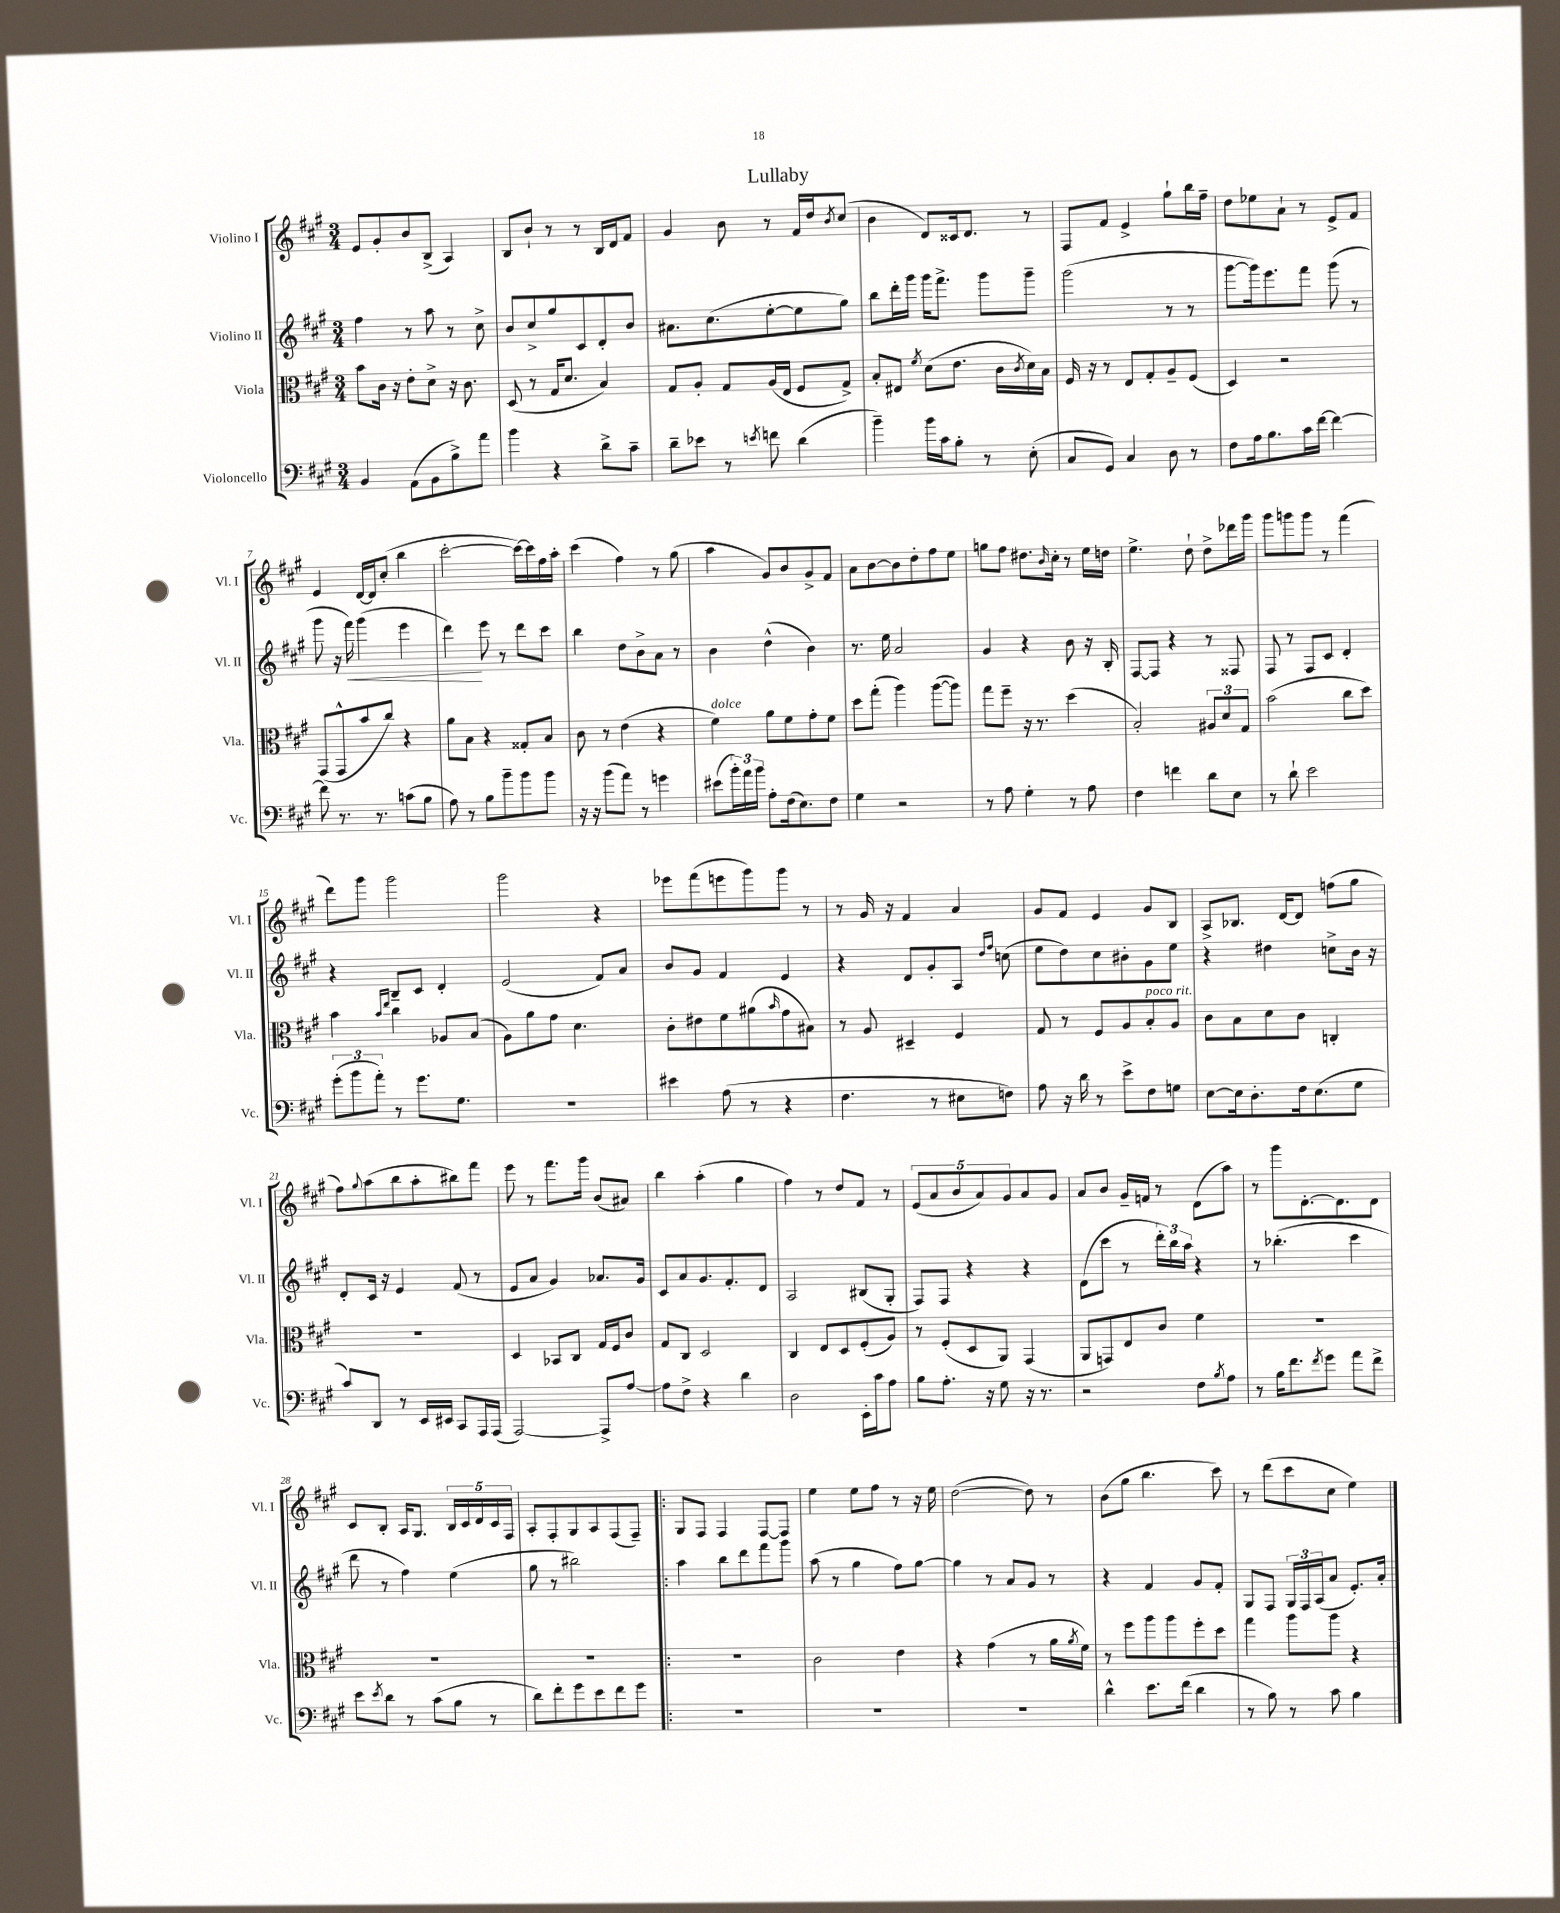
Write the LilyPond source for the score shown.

\header { title = "Lullaby" }
<<
\new StaffGroup <<
\new Staff = "s0" \with { instrumentName = "Violino I" shortInstrumentName = "Vl. I" } {
    \clef treble \key a \major \numericTimeSignature \time 3/4
    e'8 gis'8-. b'8 b8->( a4) |
    b8 b'8-! r8 r8 b16 d'16 fis'8 |
    gis'4 b'8 r8 fis'16 d''16 \acciaccatura { b'8 } cis''8( |
    b'4 d'8) cisis'16 d'8. r8 |
    fis8 fis'8 e'4-> gis''8-! b''16 fis''16-- |
    d''8 ees''8 a'8-! r8 e'8-> fis'8 |
    e'4 d'16~ d'16 cis''8-.( b''4 |
    cis'''2~-. cis'''16~) cis'''16 fis''16 a''16-. |
    cis'''4( fis''4) r8 gis''8( |
    a''4 gis'8) b'8 gis'8-> fis'8 |
    a'8 b'8~ b'8 d''8-. fis''8 e''8 |
    g''8 fis''8 dis''8. \grace { b'16 } cis''16-. r8 e''16 d''16 |
    e''4.-> d''8-! d''8-> des'''16 gis'''16 |
    gis'''8 g'''8 g'''8 r8 fis'''4( |
    d'''8) gis'''8 gis'''2 |
    gis'''2 r4 |
    ees'''8 fis'''8( e'''8 gis'''8) gis'''8 r8 |
    r8 gis'16 r16 fis'4 a'4 |
    gis'8 fis'8 e'4 gis'8 b8 |
    a8-> bes8. d'16~ d'8 f''8( gis''8 |
    fis''8) \appoggiatura { gis''8 } a''8( b''8 a''8-. bis''8) fis'''8 |
    e'''8 r8 fis'''8. gis'''16 b'8( ais'8) |
    b''4 a''4-.( gis''4 |
    fis''4) r8 d''8 fis'8 r8 |
    \tuplet 5/4 { e'8( a'8 b'8 a'8) gis'8 } a'8 gis'8 |
    a'8 b'8 gis'16-- f'16 r8 d'8( a''8) |
    r8 gis'''8 d'8.~-. d'8. d'8 |
    cis'8 b8-. a16 gis8. \tuplet 5/4 { b16 cis'16 d'16 cis'16 fis16 } |
    a8-. fis8-. gis8 a8 fis8( fis8--) |
    \bar ".|:" gis8 fis8 fis4 fis8~ fis8 |
    e''4 e''8 fis''8 r8 r16 e''16 |
    d''2~( d''8) r8 |
    b'8( gis''8 b''4. cis'''8) |
    r8 d'''8( cis'''8 cis''8 e''4) \bar "|." |
}
\new Staff = "s1" \with { instrumentName = "Violino II" shortInstrumentName = "Vl. II" } {
    \clef treble \key a \major \numericTimeSignature \time 3/4
    fis''4 r8 a''8 r8 cis''8-> |
    b'8 cis''8-> gis''8 cis'8 d'8-. b'8 |
    ais'8. cis''8.( e''8~-. e''8 gis''8) |
    b''8 d'''16-. gis'''16 gis'''16 fis'''8.-> gis'''8 gis'''8-- |
    gis'''2( r8 r8 |
    gis'''8~ gis'''16) e'''8. fis'''8 gis'''8( r8 |
    gis'''8 r16 fis'''16\<) gis'''4( e'''4 |
    d'''4\!) e'''8 r8 d'''8 cis'''8 |
    b''4 d''8 b'8-> a'8 r8 |
    b'4 d''4-^( b'4) |
    r8. e''16 a'2 |
    gis'4 r4 b'8 r16 b16-. |
    fis8~ fis8 r4 r8 fisis8 |
    fis8 r8 fis8 cis'8 d'4-. |
    r4 b8-- cis'8 d'4-. |
    e'2( fis'8) a'8 |
    b'8 gis'8 fis'4 e'4 |
    r4 d'8 gis'8-. a8 \grace { d''16 fis''16 } c''8( |
    e''8 d''8) cis''8 bis'8-. gis'8 e''8 |
    r4 dis''4 c''8-> b'16 r16 |
    d'8-. cis'16 r16 e'4 fis'8( r8 |
    e'8 a'8 gis'4) aes'8. gis'16 |
    cis'8 a'8 gis'8. fis'8.-. d'8 |
    a2 bis8( gis8-. |
    fis8) fis8 r4 r4 |
    d'8( cis'''8 r8 \tuplet 3/2 { d'''16-.) b''16 a''16 } r4 |
    r8 bes''4.-.( cis'''4 |
    d'''8 r8 fis''4) e''4( |
    gis''8 r8 bis''2) |
    \bar ".|:" a''4 b''8 d'''8 fis'''8 gis'''8 |
    a''8( r8 gis''4 fis''8) gis''8~ |
    gis''4 r8 a'8 gis'8 r8 |
    r4 fis'4 gis'8 fis'8-. |
    gis8 fis8 \tuplet 3/2 { gis16 fis16 a16( } a'8 e'8.-.) a'16-. \bar "|." |
}
\new Staff = "s2" \with { instrumentName = "Viola" shortInstrumentName = "Vla." } {
    \clef alto \key a \major \numericTimeSignature \time 3/4
    b'8 cis'16 r16 e'8-. d'8-> r16 cis'8. |
    d8( r8 gis16 d'8. b4) |
    gis8 a8-. gis8 a16( e16 fis8 gis8->) |
    b8-. eis8 \acciaccatura { fis'8 } d'8( e'8. cis'16 \acciaccatura { cis'8 } d'16) b16 |
    fis16 r16 r8 e8 gis8-. a8-- fis8( |
    d4) r2 |
    gis,8( gis,8-^ b'8 cis''8) r4 |
    a'8 b8 r4 gisis8-. b8 |
    cis'8 r8 e'4( r4 |
    fis'4^\markup { \italic "dolce" }) a'8 fis'8 gis'8-. fis'8 |
    d''8 gis''8-.( a''4) a''8~( a''8) |
    gis''8 fis''8-- r16 r8. d''4( |
    b2-.) \tuplet 3/2 { ais8 d'8 gis8 } |
    b'2( cis''8 d''8) |
    b'4 \grace { b'16 e''16 } cis''4 aes8 b8( |
    a8) a'8 gis'8 d'4. |
    cis'8-. eis'8 fis'8 ais'8( \grace { b'16 } gis'8 bis8) |
    r8 a8 dis4-- fis4 |
    gis8 r8 fis8 a8 b8-.^\markup { \italic "poco rit." } a8 |
    cis'8 b8 d'8 cis'8 c4-. |
    R2. |
    d4 bes,8 cis8 gis16 fis16 cis'8 |
    gis8 cis8 d2 |
    cis4 e8 d8 fis8-.( a8) |
    r8 fis8-.( d8 a,8) gis,4( |
    a,8 g,8) e8 cis'8 fis'4 |
    R2. |
    R2. |
    R2. |
    \bar ".|:" R2. |
    cis'2 e'4 |
    r4 gis'4( r8 a'16 \acciaccatura { a'8 } fis'16) |
    r8 fis''8 a''8 a''8 fis''8-. d''8 |
    gis''4 a''8 a''8 r4 \bar "|." |
}
\new Staff = "s3" \with { instrumentName = "Violoncello" shortInstrumentName = "Vc." } {
    \clef bass \key a \major \numericTimeSignature \time 3/4
    b,4 a,8( b,8 b8->) a'8 |
    b'4 r4 d'8-> cis'8-- |
    d'8-- ees'8 r8 \acciaccatura { e'8 } f'8 d'4( |
    b'4--) b'16 cis'16 b8-. r8 e8-.( |
    cis8 gis,8) cis4 d8 r8 |
    fis8 a16 b8. cis'16 fis'16~ fis'4~ |
    fis'8 r8. r8. c'8( b8 |
    a8) r8 b8 b'8-- b'8 b'8 |
    r16 r16 b'8( a'8) r8 g'4 |
    eis'8( \tuplet 3/2 { b'16-.) a'16 b'16 } a8-. fis16( e8.) fis8 |
    gis4 r2 |
    r8 a8 gis4-. r8 a8 |
    fis4 f'4 d'8 e8 |
    r8 d'8-! e'2 |
    \tuplet 3/2 { gis'8-.( b'8 a'8-.) } r8 gis'8. gis8. |
    R2. |
    eis'4 a8( r8 r4 |
    fis4. r8 eis8 f8) |
    a8 r16 d'16 r8 e'8-> fis8 g8 |
    e8~ e16 d8.-. fis16 e8.( gis8 |
    cis'8) d,8 r8 e,16 eis,16 cis,8 a,,16 a,,16( |
    a,,2~) a,,8-> a8~ |
    a8 fis8-> r4 d'4 |
    d2 e,16-. cis'16 a8 |
    b8 a8.-. r16 gis8 r16 r8. |
    r2 fis8 \acciaccatura { b8 } a8 |
    r8 b16 fis'8. \acciaccatura { fis'8 } gis'8 a'8 fis'8-> |
    e'8 \acciaccatura { e'8 } d'8 r8 cis'8( b8 r8 |
    d'8) fis'8-. gis'8 e'8 fis'8 gis'8 |
    \bar ".|:" R2. |
    R2. |
    R2. |
    d'4-^ e'8. fis'16( d'4 |
    r8 b8) r8 cis'8 b4 \bar "|." |
}
>>
>>
